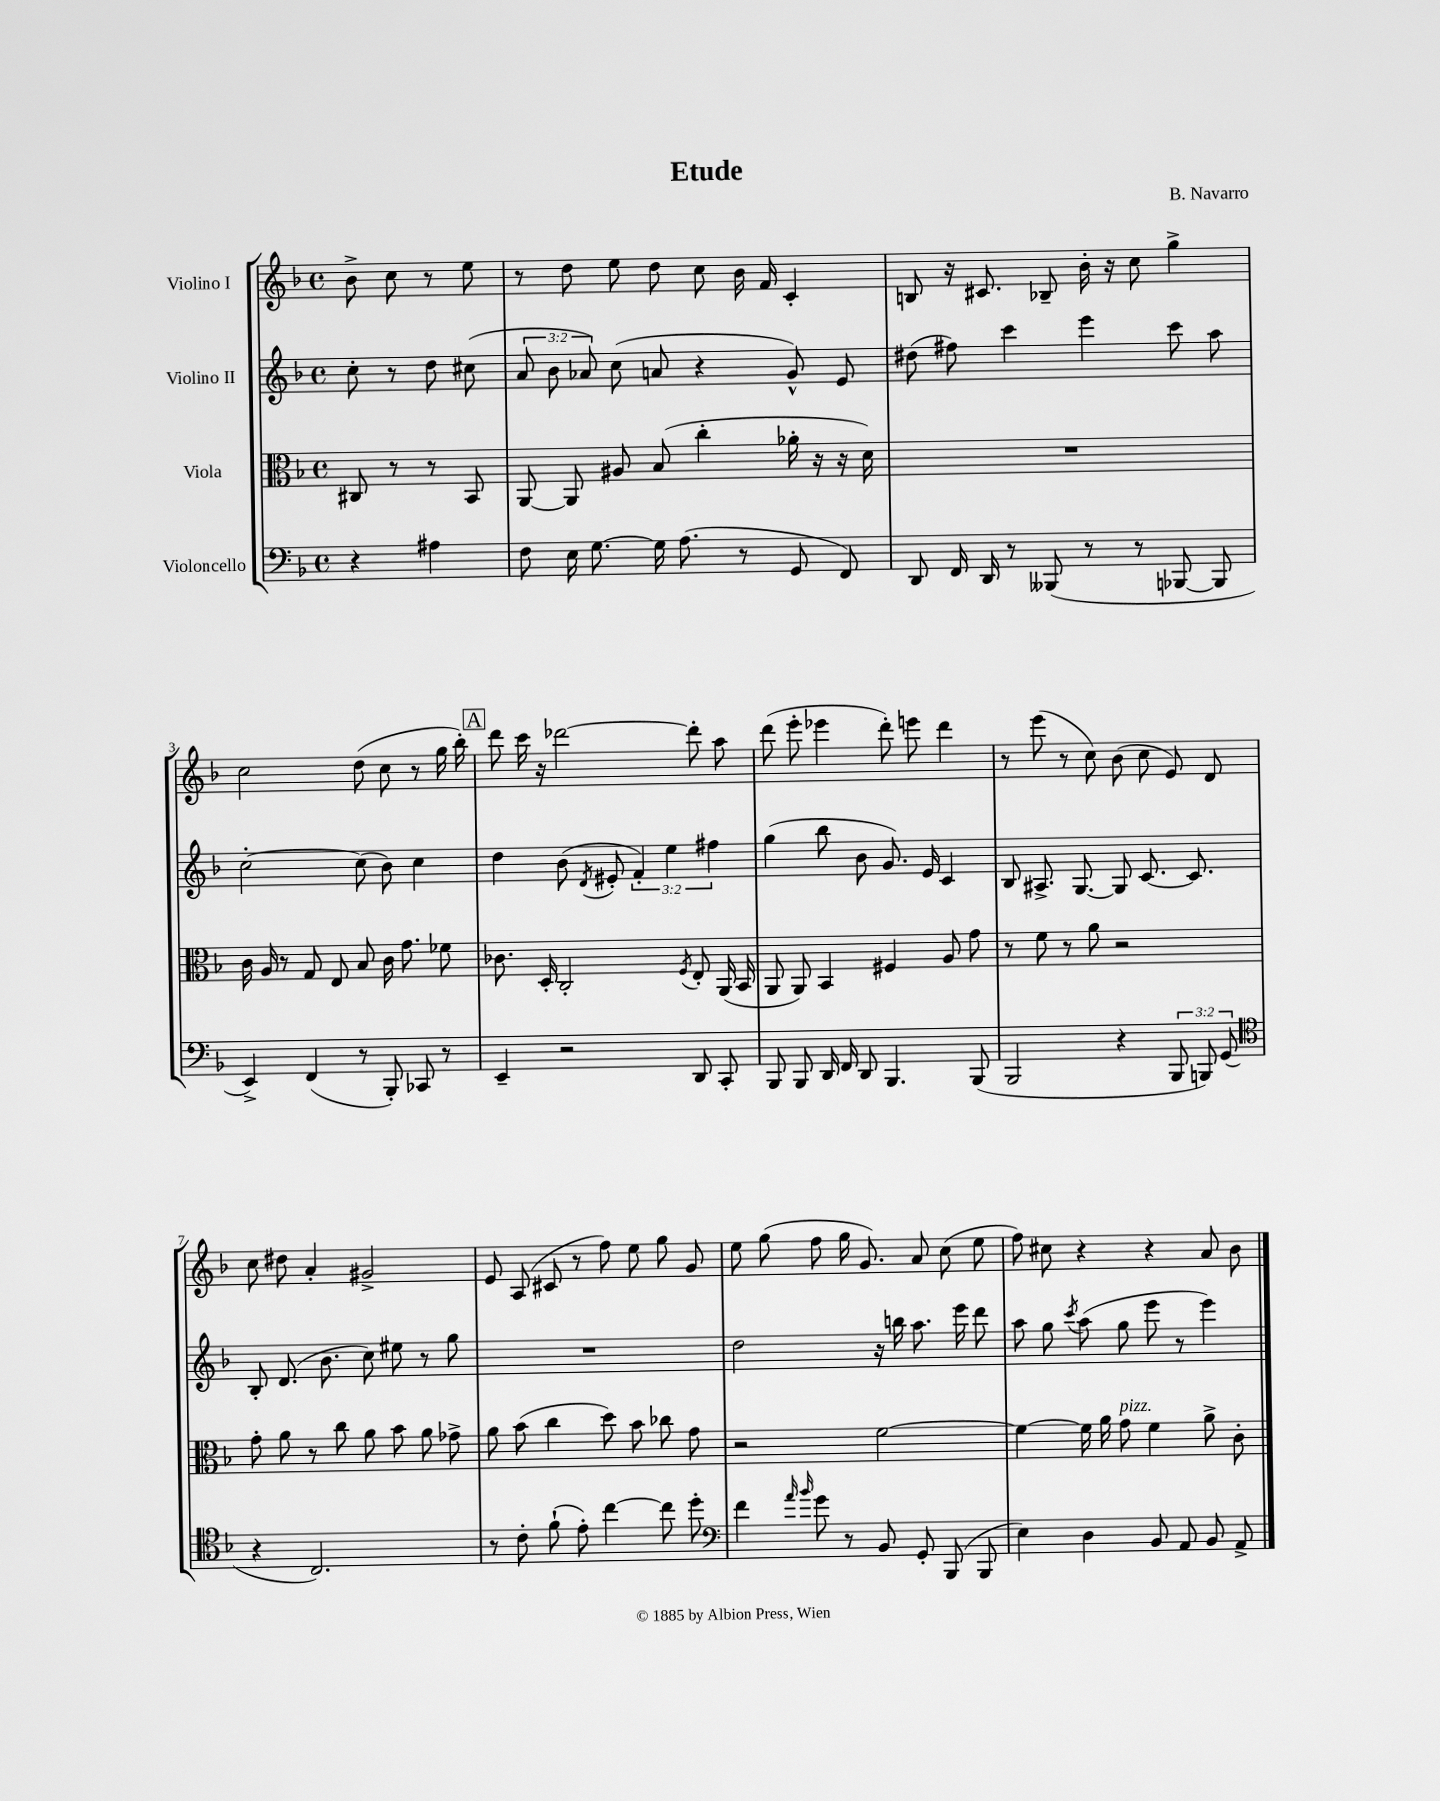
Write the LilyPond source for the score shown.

\header { title = "Etude" composer = "B. Navarro" }
<<
\new StaffGroup <<
\new Staff = "s0" \with { instrumentName = "Violino I" } {
    \clef treble \key f \major \defaultTimeSignature \time 4/4 \partial 2
    \autoBeamOff bes'8-> c''8 r8 e''8 |
    r8 d''8 e''8 d''8 c''8 bes'16 f'16 c'4-. |
    b8 r16 cis'8. bes8-- bes'16-. r16 c''8 g''4-> |
    c''2 d''8( c''8 r8 g''16 bes''16-.) |
    \mark \markup { \box "A" } d'''8 c'''16 r16 des'''2~ des'''8-. a''8 |
    d'''8( e'''8-. ees'''4 d'''8-.) e'''8 d'''4 |
    r8 e'''8( r8 c''8) bes'8( c''8 e'8) d'8 |
    c''8 dis''8 a'4-. gis'2-> |
    e'8 a8( cis'8 r8 f''8) e''8 g''8 g'8 |
    e''8 g''8( f''8 g''16 g'8.) a'8 c''8( e''8 |
    f''8) cis''8 r4 r4 a'8 bes'8 \bar "|." |
}
\new Staff = "s1" \with { instrumentName = "Violino II" } {
    \clef treble \key f \major \defaultTimeSignature \time 4/4 \override Staff.TupletNumber.text = #tuplet-number::calc-fraction-text \partial 2
    \autoBeamOff c''8-. r8 d''8 cis''8( |
    \tuplet 3/2 { a'8 bes'8 aes'8) } c''8( a'8 r4 g'8-^) e'8 |
    dis''8( fis''8) c'''4 e'''4 c'''8 a''8 |
    c''2~-. c''8( bes'8) c''4 |
    \mark \markup { \box "A" } d''4 bes'8( \acciaccatura { d'8 } eis'8-. \tuplet 3/2 { f'4-.) e''4 fis''4 } |
    g''4( bes''8 bes'8 g'8.) e'16 c'4 |
    bes8 ais8.-> g8.~ g8 c'8.~ c'8. |
    bes8-. d'8.( bes'8. c''8) eis''8 r8 g''8 |
    R1 |
    d''2 r16 b''16 a''8. e'''16 d'''8 |
    a''8 g''8 \acciaccatura { c'''8 } a''8( g''8 e'''8 r8 e'''4) \bar "|." |
}
\new Staff = "s2" \with { instrumentName = "Viola" } {
    \clef alto \key f \major \defaultTimeSignature \time 4/4 \partial 2
    \autoBeamOff cis8 r8 r8 bes,8 |
    a,8~ a,8 ais8 bes8( c''4-. aes'16-. r16 r16 d'16) |
    R1 |
    c'16 a16 r8 g8 e8 bes8 c'16 g'8. fes'8 |
    \mark \markup { \box "A" } ces'8. d16-. c2-. \acciaccatura { f8 } e8-. a,16( bes,16 |
    a,8 a,8) bes,4 fis4 a8 g'8 |
    r8 f'8 r8 a'8 r2 |
    g'8-. a'8 r8 c''8 a'8 bes'8 a'8 ges'8-> |
    a'8 bes'8( c''4 d''8) bes'8 ces''8 g'8 |
    r2 f'2~ |
    f'4~ f'16 a'16 g'8^\markup { \italic "pizz." } f'4 a'8-> c'8-. \bar "|." |
}
\new Staff = "s3" \with { instrumentName = "Violoncello" } {
    \clef bass \key f \major \defaultTimeSignature \time 4/4 \override Staff.TupletNumber.text = #tuplet-number::calc-fraction-text \partial 2
    \autoBeamOff r4 ais4 |
    f8 e16 g8.~ g16 a8.( r8 g,8 f,8) |
    d,8 f,16 d,16 r8 beses,,8( r8 r8 bes,,8~ bes,,8 |
    e,4->) f,4( r8 bes,,8-.) ces,8 r8 |
    \mark \markup { \box "A" } e,4-- r2 d,8 c,8-. |
    bes,,8 bes,,8 d,16 f,16 d,8 bes,,4. bes,,8( |
    bes,,2 r4 \tuplet 3/2 { bes,,8 b,,8) g,8( } |
    \clef tenor r4 c2.) |
    r8 c'8-. f'8-!( e'8-.) c''4~ c''8 d''8-. |
    \clef bass f'4 \grace { a'16 bes'16 } g'8 r8 bes,8 g,8-. bes,,8( bes,,8 |
    e4) d4 bes,8 a,8 bes,8 a,8-> \bar "|." |
}
>>
>>
